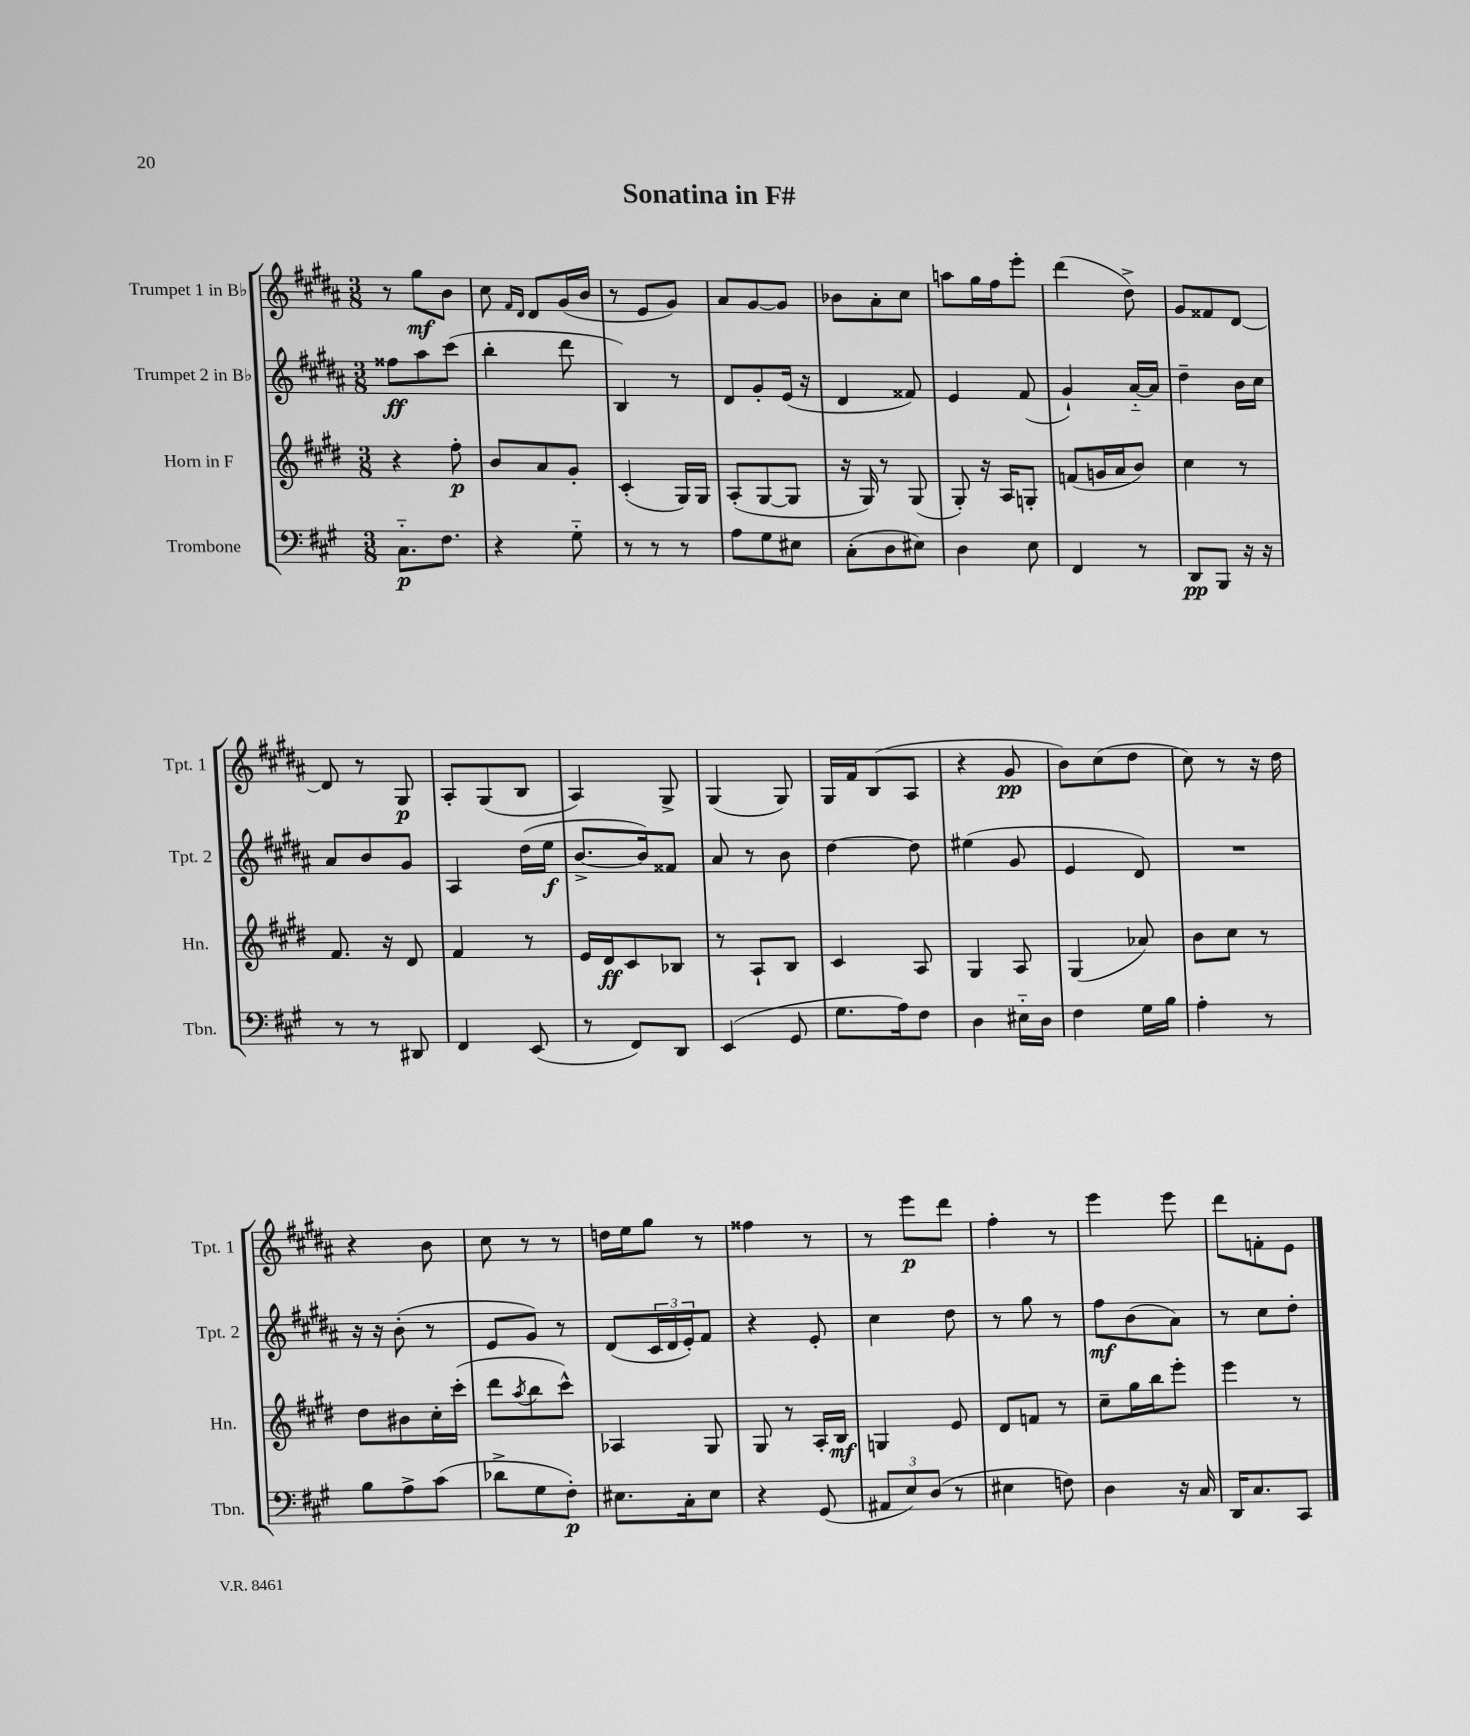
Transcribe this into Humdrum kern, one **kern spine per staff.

**kern	**kern	**kern	**kern
*staff4	*staff3	*staff2	*staff1
*clefF4	*clefG2	*clefG2	*clefG2
*k[f#c#g#]	*k[f#c#g#d#]	*k[f#c#g#d#a#]	*k[f#c#g#d#a#]
*M3/8	*M3/8	*M3/8	*M3/8
8.C#'~	4r	8ff##	8r
.	.	8aa#	8gg#
8.F#	.	.	.
.	8ff#'	(8ccc#	8b
=	=	=	=
4r	8b	4bb'	8cc#
.	.	.	16qqf#
.	.	.	16qqd#
.	8a	.	8d#
8G#'~	8g#'	8ddd#	(16g#
.	.	.	16b
=	=	=	=
8r	(4c#'	4B)	8r
8r	.	.	8e
8r	16G#)	8r	8g#)
.	16G#	.	.
=	=	=	=
8A	(8A'	8d#	8a#
8G#	[8G#	8g#'	[8g#
8E#	8G#]	(16e	8g#]
.	.	16r	.
=	=	=	=
(8C#'	16r	4d#	8b-
.	16G#)	.	.
8D	8r	.	8a#'
8E#)	(8G#	8f##)	8cc#
=	=	=	=
4D	8G#')	4e	8aa
.	16r	.	16gg#
.	16A	.	16ff#
8E	8G'	(8f#	8eee'
=	=	=	=
4FF#	(8f	4g#`)	(4ddd#
.	16g	.	.
.	16a	.	.
8r	8b)	[16a#'~	8dd#^)
.	.	16a#]	.
=	=	=	=
8DD	4cc#	4dd#~	8g#
8BBB	.	.	8f##
16r	8r	16b	[8d#
16r	.	16cc#	.
=	=	=	=
8r	8.f#	8a#	8d#]
8r	.	8b	8r
.	16r	.	.
8DD#	8d#	8g#	8G#
=	=	=	=
4FF#	4f#	4A#	8A#'
.	.	.	(8G#
(8EE	8r	(16dd#	8B
.	.	16ee	.
=	=	=	=
8r	16e	[8.b^	4A#)
.	16d#	.	.
8FF#)	8c#	.	.
.	.	16b])	.
8DD	8B-	8f##	8G#^
=	=	=	=
(4EE	8r	8a#	(4G#
.	8A`	8r	.
8GG#	8B	8b	8G#)
=	=	=	=
8.G#	4c#	[4dd#	16G#
.	.	.	16f#
.	.	.	(8B
16A)	.	.	.
8F#	8A	8dd#]	8A#
=	=	=	=
4D	4G#	(4ee#	4r
16E#'~	8A	8g#	8g#
16D	.	.	.
=	=	=	=
4F#	(4G#	4e	8b)
.	.	.	(8cc#
16G#	8a-)	8d#)	8dd#
16B	.	.	.
=	=	=	=
4A'	8b	4.r	8cc#)
.	8cc#	.	8r
8r	8r	.	16r
.	.	.	16dd#
=	=	=	=
8B	8dd#	16r	4r
.	.	16r	.
8A^	8b#	(8b'	.
(8c#	16cc#'	8r	8b
.	(16ccc#'	.	.
=	=	=	=
8d-^	8ddd#	8e	8cc#
.	8qaa	.	.
8G#	8bb	8g#)	8r
8F#')	8ccc#^^)	8r	8r
=	=	=	=
8.E#	4A-	(8d#	16dd
.	.	.	16ee
.	.	24c#	8gg#
.	.	24d#	.
16C#'	.	.	.
.	.	24e')	.
8E#	8G#	8f#	8r
=	=	=	=
4r	8G#	4r	4ff##
.	8r	.	.
(8GG#	16A'	8e'	8r
.	16B	.	.
=	=	=	=
12AA#	4G	4cc#	8r
12E)	.	.	.
.	.	.	8eee
(12D	.	.	.
8r	8e	8dd#	8ddd#
=	=	=	=
4E#	8d#	8r	4ff#'
.	8f	8gg#	.
8F)	8r	8r	8r
=	=	=	=
4D	8cc#~	8ff#	4eee
.	16gg#	(8b	.
.	16bb	.	.
16r	8eee'	8a#)	8eee
16C#	.	.	.
=	=	=	=
16DD	4eee	8r	8ddd#
8.C#	.	.	.
.	.	8cc#	8f'
8CC#	8r	8dd#'	8e
==	==	==	==
*-	*-	*-	*-
